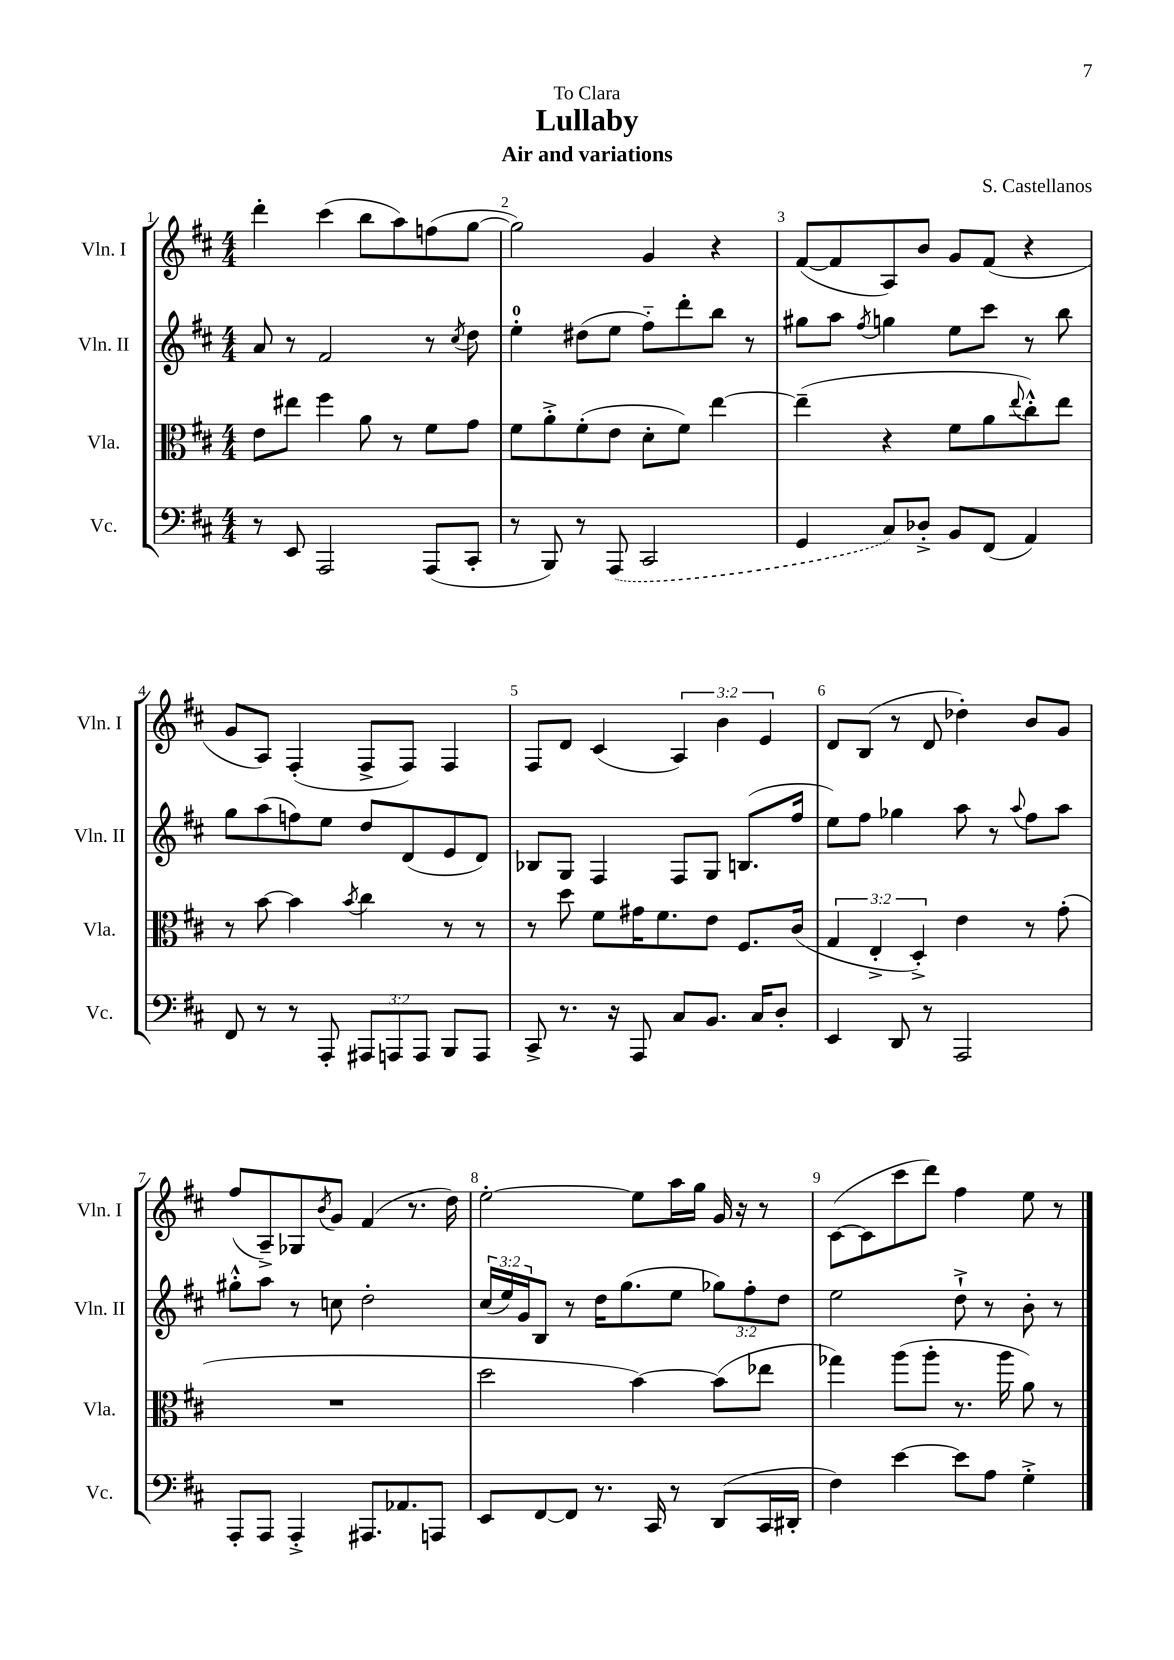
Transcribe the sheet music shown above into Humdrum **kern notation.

**kern	**kern	**kern	**kern
*staff4	*staff3	*staff2	*staff1
*clefF4	*clefC3	*clefG2	*clefG2
*k[f#c#]	*k[f#c#]	*k[f#c#]	*k[f#c#]
*M4/4	*M4/4	*M4/4	*M4/4
8r	8e	8a	4ddd'
8EE	8ee#	8r	.
2AAA	4ff#	2f#	(4ccc#
.	8a	.	8bb
.	8r	.	8aa)
(8AAA	8f#	8r	(8ff
.	.	8qcc#	.
8CC#'	8g	8dd	[8gg
=	=	=	=
8r	8f#	4ee'	2gg])
8BBB)	8a'^	.	.
8r	(8f#'	(8dd#	.
(8AAA	8e	8ee	.
2CC#	8d'	8ff#'~)	4g
.	8f#)	8ddd'	.
.	[4ee	8bb	4r
.	.	8r	.
=	=	=	=
4GG	(4ee~]	8gg#	([8f#
.	.	8aa	8f#]
.	.	8qff#	.
8C#)	4r	4gg	8A)
8D-'^	.	.	8b
8BB	8f#	8ee	8g
(8FF#	8a	8ccc#	(8f#
.	8qqee	.	.
4AA)	8cc#'^^)	8r	4r
.	8ee	8bb	.
=	=	=	=
8FF#	8r	8gg	8g
8r	[8b	(8aa	8A)
8r	4b]	8ff)	(4F#'
8AAA'	.	8ee	.
.	8qb	.	.
12AAA#	4cc#	8dd	8F#^
12AAA	.	.	.
.	.	(8d	8F#)
12AAA	.	.	.
8BBB	8r	8e	4F#
8AAA	8r	8d)	.
=	=	=	=
8CC#^	8r	8B-	8F#
8.r	8dd	8G	8d
.	8f#	4F#	(4c#
16r	.	.	.
8AAA	16g#	.	.
.	8.f#	.	.
8C#	.	8F#	6A)
8.BB	8e	8G	.
.	.	.	6b
.	8.F#	(8.B	.
16C#	.	.	.
.	.	.	6e
8D'	.	.	.
.	(16c#	16ff#	.
=	=	=	=
4EE	6G	8ee)	8d
.	.	8ff#	(8B
.	6E'^	.	.
8DD	.	4gg-	8r
.	6D'^)	.	.
8r	.	.	8d
2AAA	4e	8aa	4dd-')
.	.	8r	.
.	.	8qqaa	.
.	8r	8ff#	8b
.	(8g'	8aa	8g
=	=	=	=
8AAA'	1r	8gg#'^^	(8ff#
8AAA	.	8aa	8A~^)
4AAA'^	.	8r	8G-
.	.	.	8qb
.	.	8cc	8g
8.AAA#	.	2dd'	(4f#
8.AA-	.	.	.
.	.	.	8.r
8AAA	.	.	.
.	.	.	16dd)
=	=	=	=
8EE	2dd	(24cc#	[2ee'
.	.	24ee)	.
.	.	24g	.
[8FF#	.	8B	.
8FF#]	.	8r	.
8.r	.	16dd	.
.	.	(8.gg	.
.	[4b)	.	8ee]
16CC#	.	.	.
8r	.	8ee	16aa
.	.	.	16gg
(8DD	(8b]	12gg-)	16g
.	.	.	16r
.	.	12ff#'	.
16CC#	8ee-	.	8r
.	.	12dd	.
16DD#'	.	.	.
=	=	=	=
4F#)	4gg-)	2ee	([8c#
.	.	.	8c#]
[4e	(8aa	.	8ccc#
.	8aa'	.	8ddd)
8e]	8.r	8dd`^	4ff#
8A	.	8r	.
.	16aa	.	.
4G'^	8a)	8b'	8ee
.	8r	8r	8r
==	==	==	==
*-	*-	*-	*-
